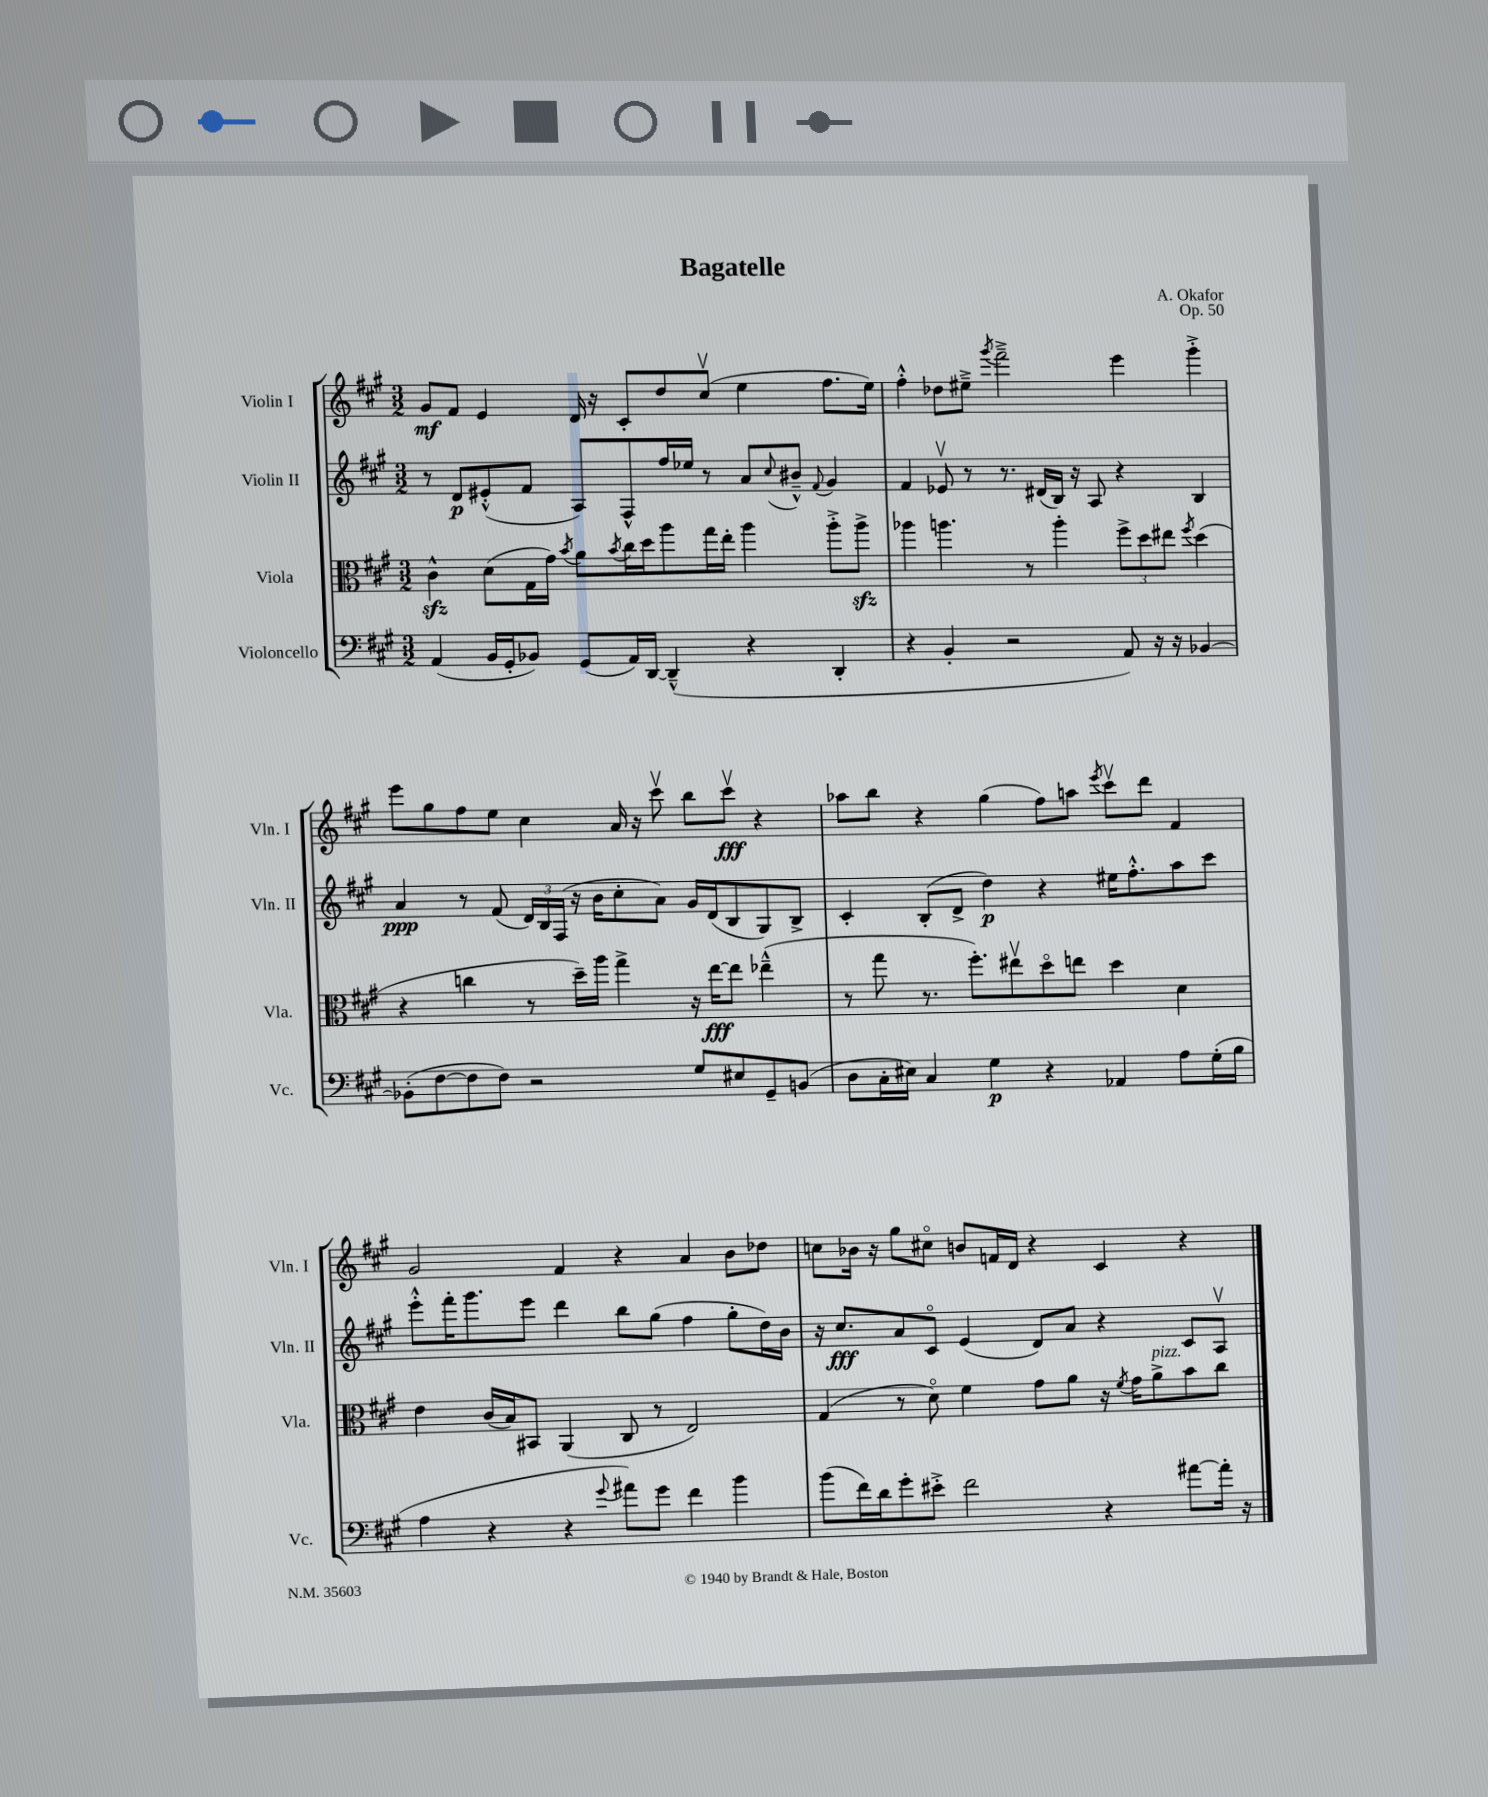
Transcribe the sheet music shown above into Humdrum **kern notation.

**kern	**dynam	**kern	**dynam	**kern	**dynam	**kern	**dynam
*part4	*part4	*part3	*part3	*part2	*part2	*part1	*part1
*staff4	*staff4	*staff3	*staff3	*staff2	*staff2	*staff1	*staff1
*I"Violoncello	*	*I"Viola	*	*I"Violin II	*	*I"Violin I	*
*I'Vc.	*	*I'Vla.	*	*I'Vln. II	*	*I'Vln. I	*
*clefF4	*	*clefC3	*	*clefG2	*	*clefG2	*
*k[f#c#g#]	*	*k[f#c#g#]	*	*k[f#c#g#]	*	*k[f#c#g#]	*
*M3/2	*	*M3/2	*	*M3/2	*	*M3/2	*
=1	=1	=1	=1	=1	=1	=1	=1
(4AA/	.	4c#zz^^\	.	8r	.	8g#/L	mf
.	.	.	.	8d/L	p	8f#/J	.
16BB/LL	.	(8d\L	.	(8e#X'^^/	.	4e/	.
16GG#'/J	.	.	.	.	.	.	.
8BB-X/J)	.	16G#\L	.	8f#/J	.	.	.
.	.	16g#\JJ)	.	.	.	.	.
.	.	8qb/	.	.	.	.	.
(8GG#/L	.	8a\L	.	8A/L)	.	16d/	.
.	.	.	.	.	.	16r	.
.	.	8qb/	.	.	.	.	.
16AA/L)	.	16cc#\L	.	8F#^^/	.	8c#'/L	.
[16DD/JJ	.	16dd\J	.	.	.	.	.
(4DD~^^/]	.	8aa\	.	16ff#/L	.	8dd/	.
.	.	.	.	16ee-X/JJ	.	.	.
.	.	16gg#\L	.	8r	.	(8cc#v/J	.
.	.	16ee'\JJ	.	.	.	.	.
4r	.	4aa\	.	8a/L	.	4ee\	.
.	.	.	.	8qqcc#/	.	.	.
.	.	.	.	8b#X~^^/J	.	.	.
.	.	.	.	8qqf#/	.	.	.
4DD'/	.	8aa'^\L	.	4g#/	.	8.ff#\L	.
.	.	8aazz^\J	.	.	.	.	.
.	.	.	.	.	.	16ee\Jk)	.
=2	=2	=2	=2	=2	=2	=2	=2
4r	.	4aa-X\	.	4f#/	.	4ff#'^^\	.
4BB'/	.	4.aan\	.	8e-Xv/	.	8dd-X\L	.
.	.	.	.	8r	.	8ee#X~^\J	.
.	.	.	.	.	.	8qggg#/	.
2r	.	.	.	8.r	.	2fff#~^\	.
.	.	8r	.	.	.	.	.
.	.	.	.	(16d#X/LL	.	.	.
.	.	4aa'\	.	16B/JJ)	.	.	.
.	.	.	.	16r	.	.	.
.	.	.	.	8A/	.	.	.
8AA/)	.	12ff#^\L	.	4r	.	4eee\	.
.	.	12dd\	.	.	.	.	.
16r	.	.	.	.	.	.	.
.	.	12ee#X\J	.	.	.	.	.
16r	.	.	.	.	.	.	.
.	.	8qff#/	.	.	.	.	.
[4BB-X/	.	(4dd\	.	4B/	.	4ggg#'^\	.
!!LO:LB:g=z
=3	=3	=3	=3	=3	=3	=3	=3
(8BB-X'\L]	.	4r	.	4a/	ppp	8eee\L	.
[8F#\	.	.	.	.	.	8gg#\	.
8F#\]	.	4ccn\	.	8r	.	8ff#\	.
8F#\J)	.	.	.	(8f#/	.	8ee\J	.
2r	.	8r	.	24d/LL)	.	4cc#\	.
.	.	.	.	24B/	.	.	.
.	.	.	.	(24F#/JJ	.	.	.
.	.	16dd~\LL)	.	16r	.	.	.
.	.	16aa\JJ	.	16b\KL	.	.	.
.	.	4gg#^\	.	8cc#'\	.	16a/	.
.	.	.	.	.	.	16r	.
.	.	.	.	8a\J)	.	8ccc#v\	.
8G#/L	.	16r	.	16g#/LL	.	8bb\L	.
.	.	[16ee\KL	fff	(16d/J	.	.	.
8E#X/	.	8ee\J]	.	8B/	.	8ccc#v\J	fff
8GG#~/	.	(4ee-X~^^\	.	8G#/)	.	4r	.
(8BBn/J	.	.	.	8B^/J	.	.	.
=4	=4	=4	=4	=4	=4	=4	=4
8D\L	.	8r	.	4c#'/	.	8aa-X\L	.
16C#'\L	.	8gg#\	.	.	.	8bb\J	.
16E#X\JJ)	.	.	.	.	.	.	.
4C#/	.	8.r	.	(8B'/L	.	4r	.
.	.	.	.	8d^/J	.	.	.
.	.	8.ff#'\L)	.	.	.	.	.
4G#\	p	.	.	4dd\)	p	(4gg#\	.
.	.	8ee#Xv\	.	.	.	.	.
4r	.	8dd\	.	4r	.	8ff#\L)	.
.	.	8een\J	.	.	.	8aan\J	.
.	.	.	.	.	.	8qeee/	.
4AA-X/	.	4dd\	.	16ee#X\KL	.	8ccc#v\L	.
.	.	.	.	8.ff#'^^\	.	.	.
.	.	.	.	.	.	8ddd\J	.
8A\L	.	4d\	.	8aa\	.	4f#/	.
(16G#'\L	.	.	.	8ccc#\J	.	.	.
16B\JJ	.	.	.	.	.	.	.
!!LO:LB:g=z
=5	=5	=5	=5	=5	=5	=5	=5
4A\	.	4e\	.	8eee'^^\L	.	2g#/	.
.	.	.	.	16fff#'\K	.	.	.
.	.	.	.	8.ggg#\	.	.	.
4r	.	(16c#/LL	.	.	.	.	.
.	.	16B/J)	.	.	.	.	.
.	.	8BB#X/J	.	8eee\J	.	.	.
4r	.	(4AA/	.	4ddd\	.	4f#/	.
8qqg#/	.	.	.	.	.	.	.
8a#X\L)	.	8C#/	.	8bb\L	.	4r	.
8g#\J	.	8r	.	(8gg#\J	.	.	.
4f#\	.	2E/)	.	4ff#\	.	4a/	.
4b\	.	.	.	8gg#'\L	.	8b\L	.
.	.	.	.	16dd\L)	.	8dd-X\J	.
.	.	.	.	16b\JJ	.	.	.
=6	=6	=6	=6	=6	=6	=6	=6
(8b\L	.	(4G#/	.	16r	.	8ccn\L	.
.	.	.	.	8.cc#/L	fff	.	.
16f#\L)	.	.	.	.	.	16b-X\Jk	.
16d\J	.	.	.	.	.	16r	.
8g#'\	.	8r	.	8a/	.	8gg#\L	.
8e#X'^\J	.	8d\)	.	8c#/J	.	8cc#X\J	.
2f#\	.	4f#\	.	(4e/	.	8bn/L	.
.	.	.	.	.	.	16fn/L	.
.	.	.	.	.	.	16d/JJ	.
.	.	8g#\L	.	8d/L)	.	4r	.
.	.	8a\J	.	8a/J	.	.	.
4r	.	16r	.	4r	.	4c#/	.
.	.	8qf#/	.	.	.	.	.
.	.	16g#\KL	.	.	.	.	.
!	!	!LO:TX:a:i:t=pizz.	!	!	!	!	!
.	.	8a^\	.	.	.	.	.
[8a#X\L	.	8b\	.	8c#/L	.	4r	.
16a#'\Jk]	.	8cc#\J	.	8Av/J	.	.	.
16r	.	.	.	.	.	.	.
==	==	==	==	==	==	==	==
*-	*-	*-	*-	*-	*-	*-	*-
